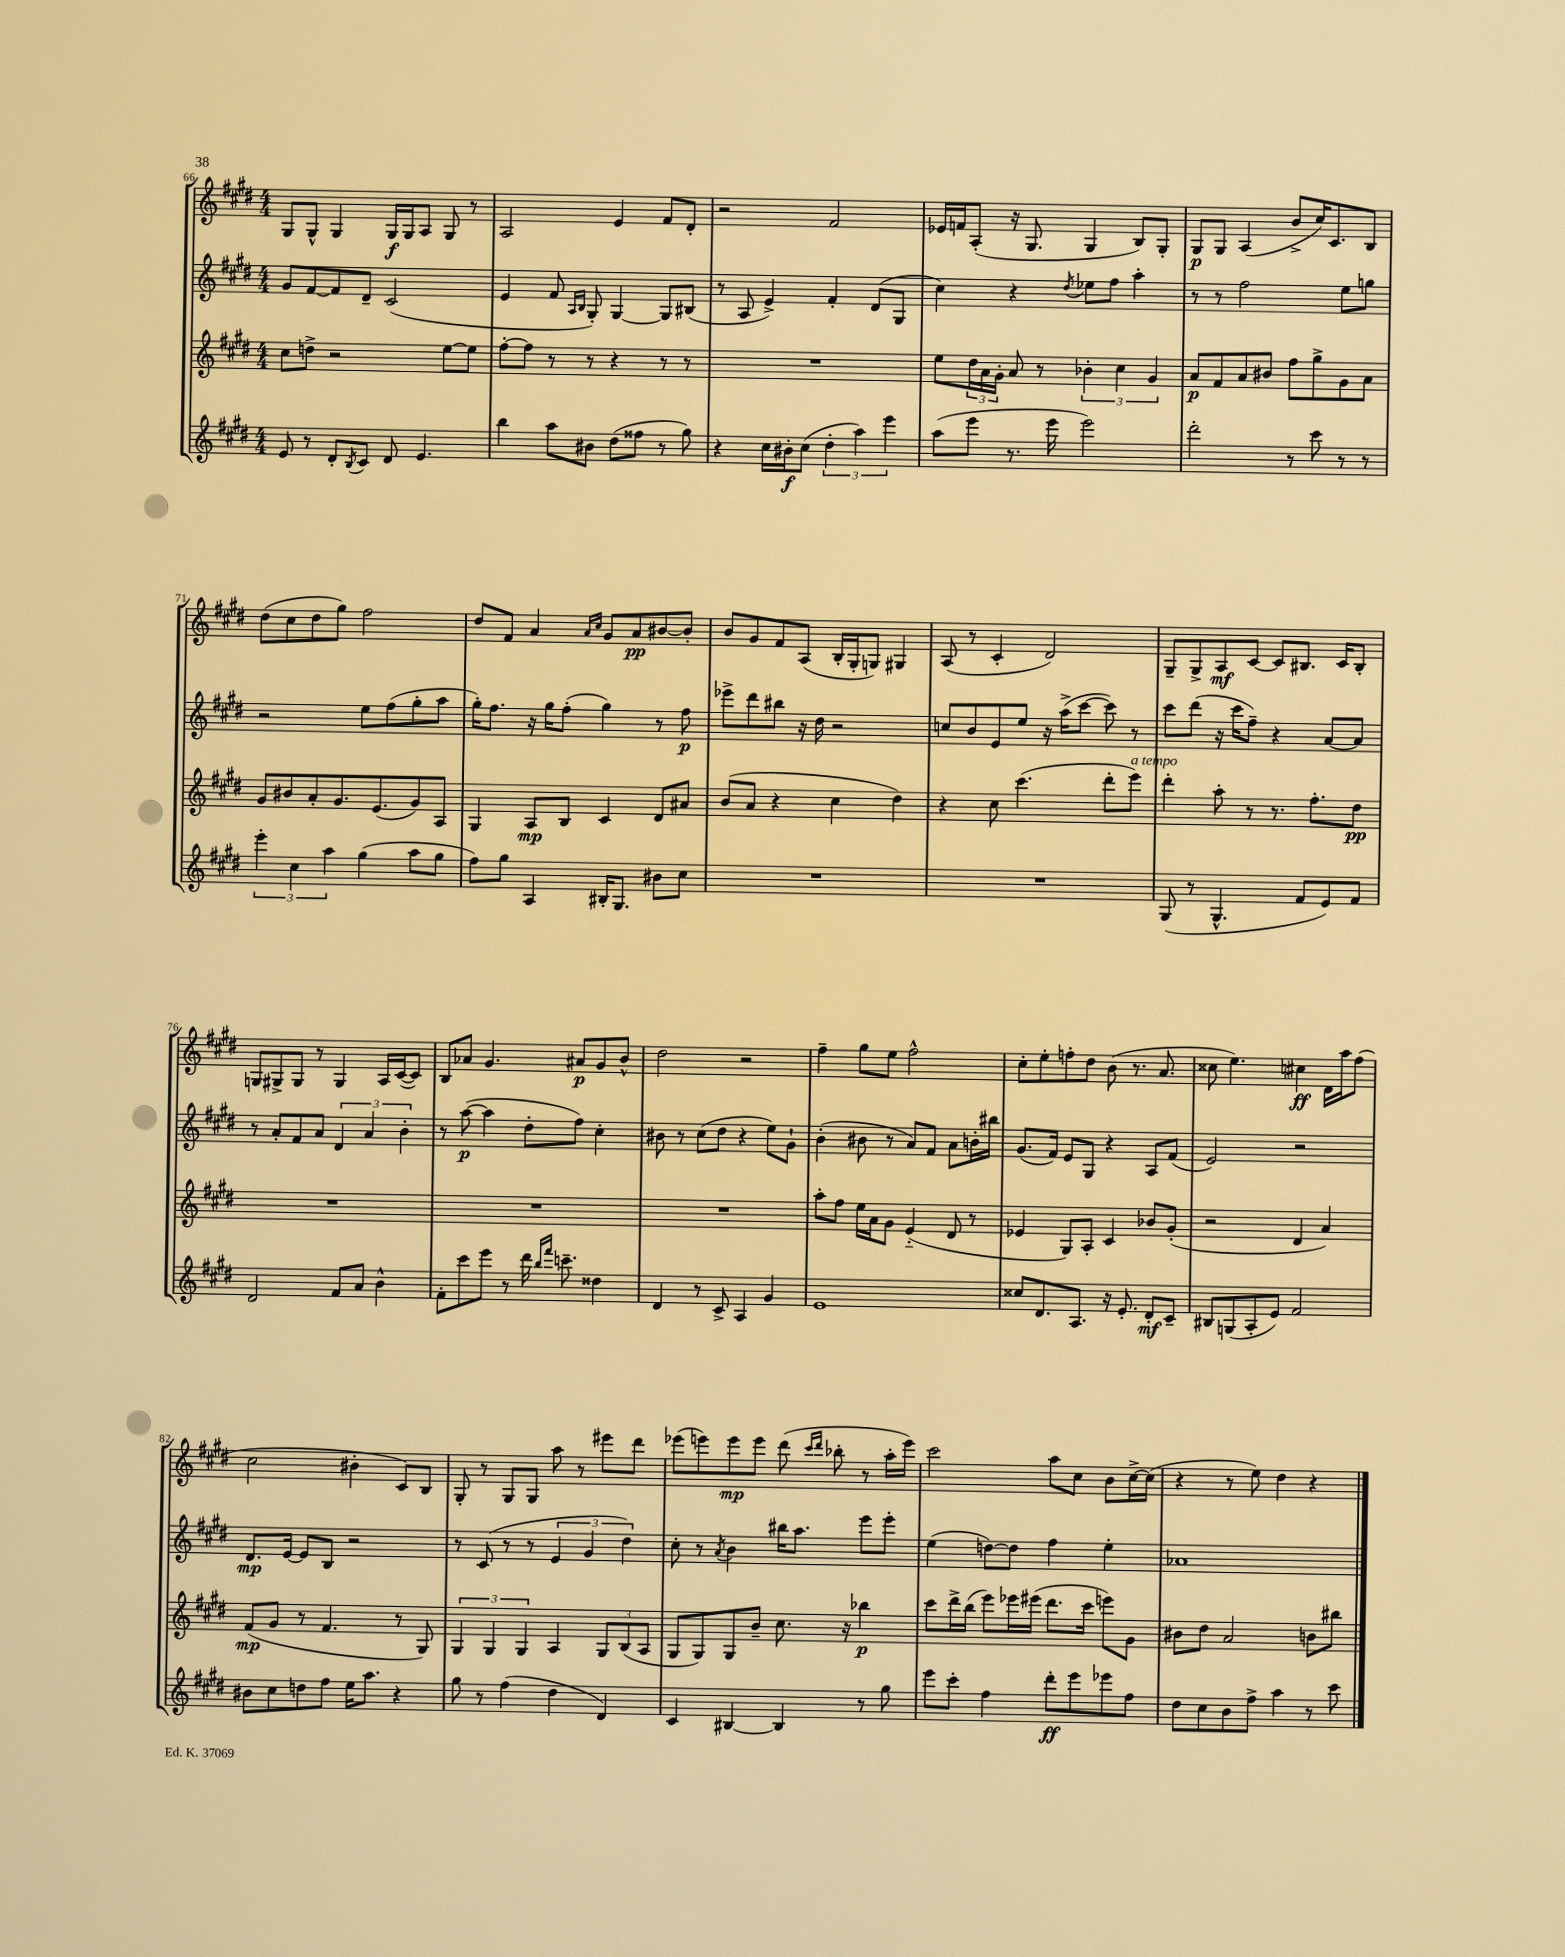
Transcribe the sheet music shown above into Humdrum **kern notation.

**kern	**dynam	**kern	**dynam	**kern	**dynam	**kern	**dynam
*part4	*part4	*part3	*part3	*part2	*part2	*part1	*part1
*staff4	*staff4	*staff3	*staff3	*staff2	*staff2	*staff1	*staff1
*clefG2	*	*clefG2	*	*clefG2	*	*clefG2	*
*k[f#c#g#d#]	*	*k[f#c#g#d#]	*	*k[f#c#g#d#]	*	*k[f#c#g#d#]	*
*M4/4	*	*M4/4	*	*M4/4	*	*M4/4	*
=66	=66	=66	=66	=66	=66	=66	=66
8e/	.	8cc#\L	.	8g#/L	.	8G#/L	.
8r	.	8ddn^\J	.	[8f#/	.	8G#^^/J	.
8d#'/L	.	2r	.	8f#/]	.	4G#/	.
8qB/	.	.	.	.	.	.	.
8c#/J	.	.	.	8d#~/J	.	.	.
8d#/	.	.	.	(2c#/	.	16G#/LL	f
.	.	.	.	.	.	16G#/J	.
4.e/	.	.	.	.	.	8A/J	.
.	.	[8ee\L	.	.	.	8G#/	.
.	.	8ee\J]	.	.	.	8r	.
=67	=67	=67	=67	=67	=67	=67	=67
4bb\	.	[8ff#'\L	.	4e/	.	2A/	.
.	.	8ff#\J]	.	.	.	.	.
8aa\L	.	8r	.	8f#/	.	.	.
.	.	.	.	16qqA/LL	.	.	.
.	.	.	.	16qqB/JJ	.	.	.
8b#X\J	.	8r	.	8G#'/)	.	.	.
(8dd#\L	.	4r	.	[4G#/	.	4e/	.
8ff##X\J	.	.	.	.	.	.	.
8r	.	8r	.	8G#/L]	.	8f#/L	.
8gg#\)	.	8r	.	(8B#X/J	.	8d#'/J	.
=68	=68	=68	=68	=68	=68	=68	=68
4r	.	1r	.	8r	.	2r	.
.	.	.	.	8A/	.	.	.
16cc#\LL	.	.	.	4e^/)	.	.	.
16b#X'\J	f	.	.	.	.	.	.
(8cc#\J	.	.	.	.	.	.	.
6dd#'\	.	.	.	4f#'/	.	2f#/	.
6aa\)	.	.	.	.	.	.	.
.	.	.	.	(8d#/L	.	.	.
6eee\	.	.	.	.	.	.	.
.	.	.	.	8G#/J	.	.	.
=69	=69	=69	=69	=69	=69	=69	=69
(8aa\L	.	8ee\L	.	4cc#\)	.	16e-X/LL	.
.	.	.	.	.	.	16fn/J	.
8eee\J	.	24dd#\L	.	.	.	(8A'/J	.
.	.	24a\	.	.	.	.	.
.	.	24g#'\JJ	.	.	.	.	.
8.r	.	8a/	.	4r	.	16r	.
.	.	.	.	.	.	8.G#/	.
.	.	8r	.	.	.	.	.
16eee\	.	.	.	.	.	.	.
.	.	.	.	8qdd#/	.	.	.
2eee\)	.	6b-X'\	.	8ee-X\L	.	4G#/	.
.	.	.	.	8ff#\J	.	.	.
.	.	6cc#\	.	.	.	.	.
.	.	.	.	4aa'\	.	8B/L)	.
.	.	6g#/	.	.	.	.	.
.	.	.	.	.	.	8G#'/J	.
=70	=70	=70	=70	=70	=70	=70	=70
2ddd#'\	.	8a/L	p	8r	.	8G#/L	p
.	.	8f#/	.	8r	.	8G#/J	.
.	.	8a/	.	2ff#\	.	(4A/	.
.	.	8b#X/J	.	.	.	.	.
8r	.	8ff#\L	.	.	.	8b^/L	.
8ccc#\	.	8gg#^\	.	.	.	16cc#/K)	.
.	.	.	.	.	.	8.c#/	.
8r	.	8g#\	.	8ee\L	.	.	.
8r	.	8a\J	.	8ggn\J	.	8B/J	.
!!LO:LB:g=z
=71	=71	=71	=71	=71	=71	=71	=71
6eee'\	.	8g#/L	.	2r	.	(8dd#\L	.
.	.	8b#X/	.	.	.	8cc#\	.
6cc#\	.	.	.	.	.	.	.
.	.	8a'/	.	.	.	8dd#\	.
6aa\	.	.	.	.	.	.	.
.	.	8.g#/	.	.	.	8gg#\J)	.
(4gg#\	.	.	.	8ee\L	.	2ff#\	.
.	.	(8.e/	.	.	.	.	.
.	.	.	.	(8ff#\	.	.	.
8aa\L	.	8g#/)	.	8gg#'\	.	.	.
8gg#\J	.	8A/J	.	8aa\J	.	.	.
=72	=72	=72	=72	=72	=72	=72	=72
8ff#\L)	.	4G#/	.	16gg#'\KL)	.	8dd#/L	.
.	.	.	.	8.ff#\J	.	.	.
8gg#\J	.	.	.	.	.	8f#/J	.
4A/	.	8A/L	mp	16r	.	4a/	.
.	.	.	.	16gg#\KL	.	.	.
.	.	8B/J	.	(8ff#'\J	.	.	.
.	.	.	.	.	.	16qqa/LL	.
.	.	.	.	.	.	16qqcc#/JJ	.
16B#X'/KL	.	4c#/	.	4gg#\)	.	8g#/L	.
8.G#/J	.	.	.	.	.	.	.
.	.	.	.	.	.	8a/	pp
8b#X\L	.	8d#/L	.	8r	.	[8b#X/	.
8cc#\J	.	8a#X/J	.	8ff#\	p	8b#'/J]	.
=73	=73	=73	=73	=73	=73	=73	=73
1r	.	(8b/L	.	8eee-X^\L	.	8b/L	.
.	.	8a/J	.	8ddd#\	.	8g#/	.
.	.	4r	.	8bb#X\J	.	8f#/	.
.	.	.	.	16r	.	(8A/J	.
.	.	.	.	16dd#\	.	.	.
.	.	4cc#\	.	2r	.	16B'/LL	.
.	.	.	.	.	.	16G#'/J	.
.	.	.	.	.	.	8Gn/J)	.
.	.	4dd#\)	.	.	.	4G#X/	.
=74	=74	=74	=74	=74	=74	=74	=74
1r	.	4r	.	8ccn/L	.	(8A/	.
.	.	.	.	8b/	.	8r	.
.	.	8cc#\	.	8e/	.	4c#'/	.
.	.	(4.ccc#\	.	8ee/J	.	.	.
.	.	.	.	16r	.	2d#/)	.
.	.	.	.	(16aa^\KL	.	.	.
.	.	.	.	[8ccc#\J	.	.	.
.	.	8ddd#'\L	.	8ccc#\])	.	.	.
!	!	!LO:TX:a:i:t=a tempo	!	!	!	!	!
.	.	8eee\J)	.	8r	.	.	.
=75	=75	=75	=75	=75	=75	=75	=75
(8G#/	.	4ddd#'\	.	8ccc#\L	.	8G#~/L	.
8r	.	.	.	(8ddd#\J	.	8G#^/	.
4.G#^^/	.	8aa'\	.	16r	.	8A/	mf
.	.	.	.	16ccc#\KL	.	.	.
.	.	8r	.	8ff#~\J)	.	[8c#/J	.
.	.	8.r	.	4r	.	8c#/L]	.
8f#/L	.	.	.	.	.	8.B#X/J	.
.	.	8.ff#'\L	.	.	.	.	.
8e/)	.	.	.	[8a/L	.	.	.
.	.	.	.	.	.	16c#/KL	.
8f#/J	.	8dd#\J	pp	8a/J]	.	8B#'/J	.
!!LO:LB:g=z
=76	=76	=76	=76	=76	=76	=76	=76
2d#/	.	1r	.	8r	.	8Gn/L	.
.	.	.	.	8a'/L	.	8G#X^/	.
.	.	.	.	8f#/	.	8G#/J	.
.	.	.	.	8a/J	.	8r	.
8f#/L	.	.	.	6d#/	.	4G#/	.
8a/J	.	.	.	.	.	.	.
.	.	.	.	6a/	.	.	.
4b^^\	.	.	.	.	.	16A/LL	.
.	.	.	.	.	.	([16c#/J	.
.	.	.	.	6b'\	.	.	.
.	.	.	.	.	.	8c#/J])	.
=77	=77	=77	=77	=77	=77	=77	=77
8f#'\L	.	1r	.	8r	.	8B/L	.
8ccc#\	.	.	.	([8aa\	p	8a-X/J	.
8eee\J	.	.	.	4aa\]	.	4.g#/	.
8r	.	.	.	.	.	.	.
16ddd#\	.	.	.	8dd#'\L	.	.	.
16qqbb/LL	.	.	.	.	.	.	.
16qqfff#/JJ	.	.	.	.	.	.	.
8.cccn~\	.	.	.	.	.	.	.
.	.	.	.	8ff#\J)	.	8a#X/L	p
4dd##X\	.	.	.	4cc#'\	.	8g#/	.
.	.	.	.	.	.	8b^^/J	.
=78	=78	=78	=78	=78	=78	=78	=78
4d#/	.	1r	.	8b#X\	.	2dd#\	.
.	.	.	.	8r	.	.	.
8r	.	.	.	(8cc#\L	.	.	.
8c#^/	.	.	.	8dd#\J	.	.	.
4A/	.	.	.	4r	.	2r	.
4g#/	.	.	.	8ee\L)	.	.	.
.	.	.	.	8g#`\J	.	.	.
=79	=79	=79	=79	=79	=79	=79	=79
1e	.	8aa'\L	.	(4b'\	.	4ff#~\	.
.	.	8ff#\J	.	.	.	.	.
.	.	16ee\LL	.	8b#X\	.	8gg#\L	.
.	.	16a\J	.	.	.	.	.
.	.	8g#\J	.	8r	.	8ee\J	.
.	.	(4e/	.	8a/L)	.	2ff#^^\	.
.	.	.	.	8f#/J	.	.	.
.	.	8d#/	.	8a\L	.	.	.
.	.	8r	.	16bn'\L	.	.	.
.	.	.	.	16bb#X\JJ	.	.	.
=80	=80	=80	=80	=80	=80	=80	=80
8cc##X/L	.	4e-X/	.	(8.g#/L	.	8cc#'\L	.
8.d#/	.	.	.	.	.	8ee'\	.
.	.	.	.	16f#/Jk)	.	.	.
.	.	8G#/L)	.	8e/L	.	8ffn'\	.
8.A/J	.	.	.	.	.	.	.
.	.	8A'/J	.	8G#/J	.	8dd#\J	.
16r	.	4c#/	.	4r	.	(8b\	.
8.e'/	.	.	.	.	.	.	.
.	.	.	.	.	.	8.r	.
8d#'/L	mf	8b-X/L	.	8A/L	.	.	.
.	.	.	.	.	.	8.a/	.
8c#~/J	.	(8g#'/J	.	(8f#/J	.	.	.
=81	=81	=81	=81	=81	=81	=81	=81
8B#X/L	.	2r	.	2e/)	.	8cc##X\	.
(8Gn/	.	.	.	.	.	4.ee\)	.
8A'/	.	.	.	.	.	.	.
8e/J)	.	.	.	.	.	.	.
2f#/	.	4d#/	.	2r	.	4cc#X\	ff
.	.	4a/)	.	.	.	16d#\LL	.
.	.	.	.	.	.	16aa\J	.
.	.	.	.	.	.	(8ff#\J	.
!!LO:LB:g=z
=82	=82	=82	=82	=82	=82	=82	=82
8b#X\L	.	(8f#/L	mp	8.d#/L	mp	2cc#\	.
8cc#\	.	8g#/J	.	.	.	.	.
.	.	.	.	[16e/Jk	.	.	.
8ddn\	.	8r	.	8e/L]	.	.	.
8ff#\J	.	4.f#/	.	8B/J	.	.	.
16ee\KL	.	.	.	2r	.	4b#X'\	.
8.aa\J	.	.	.	.	.	.	.
4r	.	8r	.	.	.	8c#/L)	.
.	.	8G#/)	.	.	.	8B/J	.
=83	=83	=83	=83	=83	=83	=83	=83
8gg#\	.	6G#/	.	8r	.	8G#'/	.
8r	.	.	.	(8c#/	.	8r	.
.	.	6G#/	.	.	.	.	.
(4ff#\	.	.	.	8r	.	8G#/L	.
.	.	6G#/	.	.	.	.	.
.	.	.	.	8r	.	8G#/J	.
4dd#\	.	4A/	.	6e/	.	8aa\	.
.	.	.	.	.	.	8r	.
.	.	.	.	6g#/	.	.	.
4d#/)	.	12G#/L	.	.	.	8eee#X\L	.
.	.	(12B/	.	6dd#\)	.	.	.
.	.	.	.	.	.	8ddd#\J	.
.	.	12A/J	.	.	.	.	.
=84	=84	=84	=84	=84	=84	=84	=84
4c#/	.	8G#/L	.	8cc#'\	.	(8eee-X\L	.
.	.	8G#/)	.	8r	.	8eeen\)	.
.	.	.	.	8qa/	.	.	.
[4B#X/	.	8G#/	.	4b\	.	8eee\	mp
.	.	8b~/J	.	.	.	8eee\J	.
4B#/]	.	8.cc#\	.	16bb#X\KL	.	(8ddd#\	.
.	.	.	.	8.aa\J	.	.	.
.	.	.	.	.	.	16qqccc#/LL	.
.	.	.	.	.	.	16qqddd#/JJ	.
.	.	.	.	.	.	8bb-X'\	.
.	.	16r	.	.	.	.	.
8r	.	4bb-X\	p	8eee\L	.	8r	.
8gg#\	.	.	.	8eee'\J	.	16aa'\LL	.
.	.	.	.	.	.	16eee\JJ)	.
=85	=85	=85	=85	=85	=85	=85	=85
8eee\L	.	8ccc#\L	.	(4ee\	.	2ccc#\	.
8ccc#'\J	.	16ddd#^\L	.	.	.	.	.
.	.	(16bb\JJ	.	.	.	.	.
4ff#\	.	8eee\L)	.	[8ddn\L)	.	.	.
.	.	16eee-X\L	.	8dd\J]	.	.	.
.	.	(16eee#X\JJ	.	.	.	.	.
8ddd#'\L	ff	8.ddd#\L	.	4ff#\	.	8aa\L	.
8eee\	.	.	.	.	.	8cc#\J	.
.	.	16ccc#\Jk	.	.	.	.	.
8eee-X\	.	8eeen\L)	.	4ee'\	.	8b\L	.
8ff#\J	.	8g#\J	.	.	.	[16cc#^\L	.
.	.	.	.	.	.	(16cc#\JJ]	.
=86	=86	=86	=86	=86	=86	=86	=86
8dd#\L	.	8b#X\L	.	1a-X	.	4r	.
8cc#\	.	8dd#\J	.	.	.	.	.
8b\	.	2a/	.	.	.	8r	.
8ff#^\J	.	.	.	.	.	8ee\)	.
4aa\	.	.	.	.	.	4dd#\	.
8r	.	8bn\L	.	.	.	4r	.
8ccc#\	.	8bb#X\J	.	.	.	.	.
==	==	==	==	==	==	==	==
*-	*-	*-	*-	*-	*-	*-	*-
